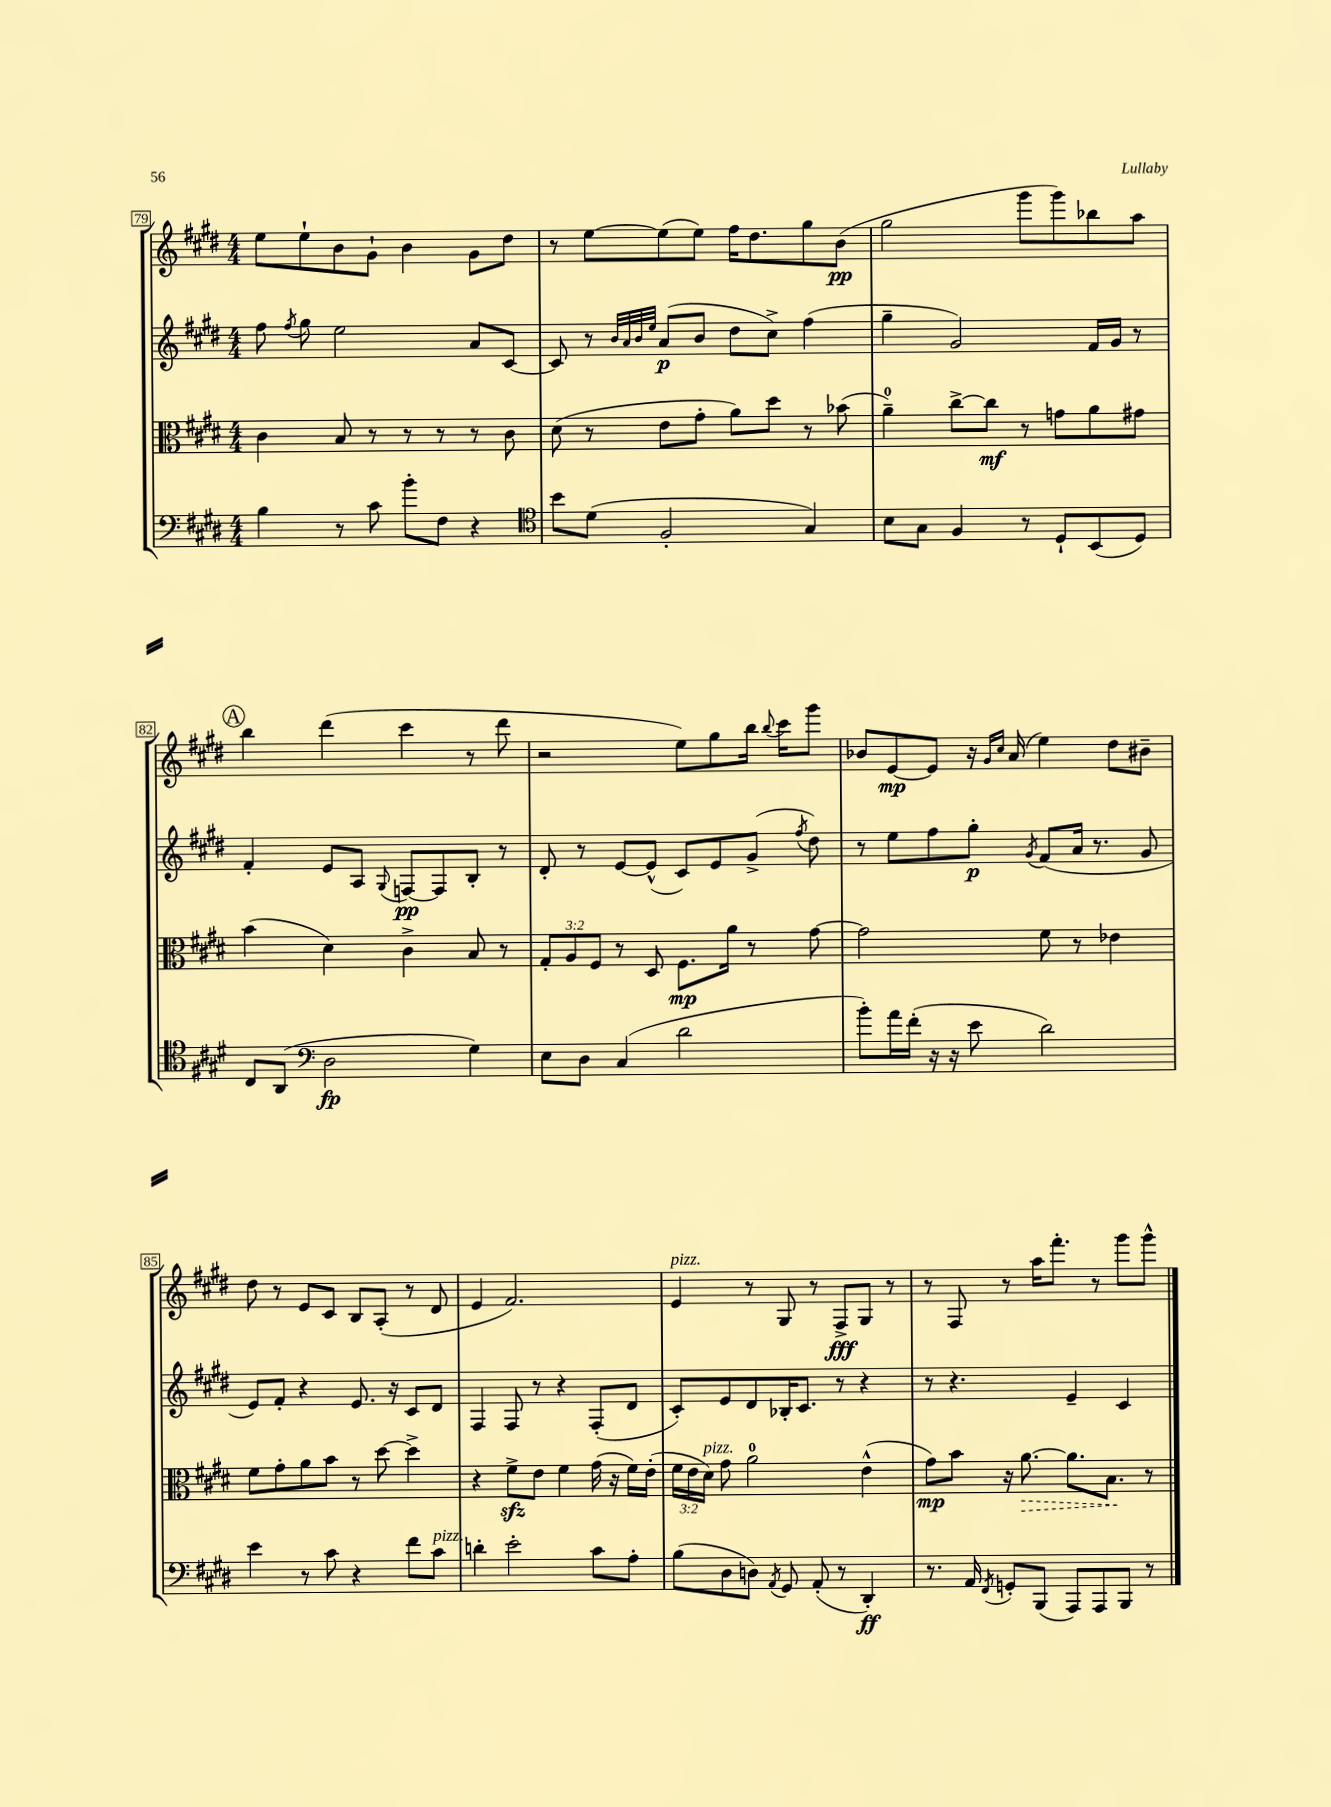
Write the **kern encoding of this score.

**kern	**kern	**kern	**kern
*staff4	*staff3	*staff2	*staff1
*clefF4	*clefC3	*clefG2	*clefG2
*k[f#c#g#d#]	*k[f#c#g#d#]	*k[f#c#g#d#]	*k[f#c#g#d#]
*M4/4	*M4/4	*M4/4	*M4/4
4B\	4c#\	8ff#\	8ee\L
.	.	8qff#/	.
.	.	8gg#\	8ee`\
8r	8B/	2ee\	8b\
8c#\	8r	.	8g#`\J
8b'\L	8r	.	4b\
8F#\J	8r	.	.
4r	8r	8a/L	8g#\L
.	8c#\	[8c#/J	8dd#\J
=	=	=	=
*clefC4	*	*	*
8b\L	(8d#\	8c#/]	8r
(8d#\J	8r	8r	[8ee\L
.	.	32qqb/LLL	.
.	.	32qqa/	.
.	.	32qqb/	.
.	.	32qqee/JJJ	.
2F#'/	8e\L	(8a/L	(8ee\]
.	8g#'\J	8b/J	8ee\J)
.	8a\L)	8dd#\L	16ff#\LK
.	.	.	8.dd#\
.	8dd#\J	8cc#^\J)	.
4G#/)	8r	(4ff#\	8gg#\
.	(8b-\	.	(8b\J
=	=	=	=
8B\L	4a~\)	4gg#~\	2gg#\
8G#\J	.	.	.
4F#/	[8cc#^\L	2g#/)	.
.	8cc#\]J	.	.
8r	8r	.	8ggg#\L
8D#`/L	8g\L	.	8ggg#\)
(8BB/	8a\	16f#/LL	8bb-\
.	.	16g#/JJ	.
8D#/J)	8g#\J	8r	8aa\J
=	=	=	=
8C#/L	(4b\	4f#'/	4bb\
(8AA/J	.	.	.
*clefF4	*	*	*
2D#\	4d#\)	8e/L	(4ddd#\
.	.	8A/J	.
.	.	8qqG#/	.
.	4c#^\	[8F/L	4ccc#\
.	.	8F/]	.
4G#\)	8B/	8B'/J	8r
.	8r	8r	8ddd#\
=	=	=	=
8E\L	12G#'/L	8d#'/	2r
.	12A/	.	.
8D#\J	.	8r	.
.	12F#/J	.	.
(4C#/	8r	[8e/L	.
.	8D#/	(8e^^/]J	.
2d#\	8.F#\L	8c#/L)	8ee\L)
.	.	8e/	8gg#\
.	16a\Jk	.	.
.	8r	(8g#^/J	16bb\Jk
.	.	.	8qqbb/
.	.	.	16ccc#\LK
.	.	8qff#/	.
.	[8g#\	8dd#\)	8ggg#\J
=	=	=	=
8b'\L)	2g#\]	8r	8b-/L
16a\L	.	8ee\L	[8e/
(16f#'\JJ	.	.	.
16r	.	8ff#\	8e/]J
16r	.	.	.
8e\	.	8gg#'\J	16r
.	.	.	16qqg#/LL
.	.	.	16qqcc#/JJ
.	.	.	(16a/
.	.	8qg#/	.
2d#\)	8f#\	(8f#/L	4ee\)
.	8r	16a/Jk	.
.	.	8.r	.
.	4e-\	.	8dd#\L
.	.	8g#/	8b#~\J
=	=	=	=
4e\	8f#\L	8e/L)	8dd#\
.	8g#'\	8f#'/J	8r
8r	8a\	4r	8e/L
8c#\	8b\J	.	8c#/J
4r	8r	8.e/	8B/L
.	[8dd#\	.	(8A'/J
.	.	16r	.
8f#\L	4dd#^\]	8c#/L	8r
8c#\J	.	8d#/J	8d#/
=	=	=	=
4d'\	4r	4F#/	4e/
2e'\	8f#^\L	8F#/	2.f#/)
.	8e\J	8r	.
.	4f#\	4r	.
8c#\L	(16g#\	(8F#'/L	.
.	16r	.	.
8A'\J	16f#\LL)	8d#/J	.
.	(16e'\JJ	.	.
=	=	=	=
(8B\L	24f#\LL	8c#'/L)	4e/
.	24e\	.	.
.	24d#\JJ)	.	.
8D#\	8g#\	8e/	.
8D\J)	2a\	8d#/	8r
8qAA/	.	.	.
8GG#/	.	16B-'/K	8G#/
.	.	8.c#/J	.
(8AA'/	.	.	8r
8r	.	8r	8F#^/L
4DD#'/)	(4e^^\	4r	8G#/J
.	.	.	8r
=	=	=	=
8.r	8g#\L)	8r	8r
.	8b\J	4.r	8F#/
16AA/	.	.	.
8qFF#/	.	.	.
8GG'/L	16r	.	8r
.	[8.a\	.	.
(8BBB/J	.	.	16aa\LK
.	.	.	8.fff#'\J
8AAA/L)	8.a\]L	4e~/	.
8AAA/	.	.	8r
.	8.B\J	.	.
8BBB/J	.	4c#/	8ggg#\L
8r	8r	.	8ggg#^^\J
==	==	==	==
*-	*-	*-	*-
